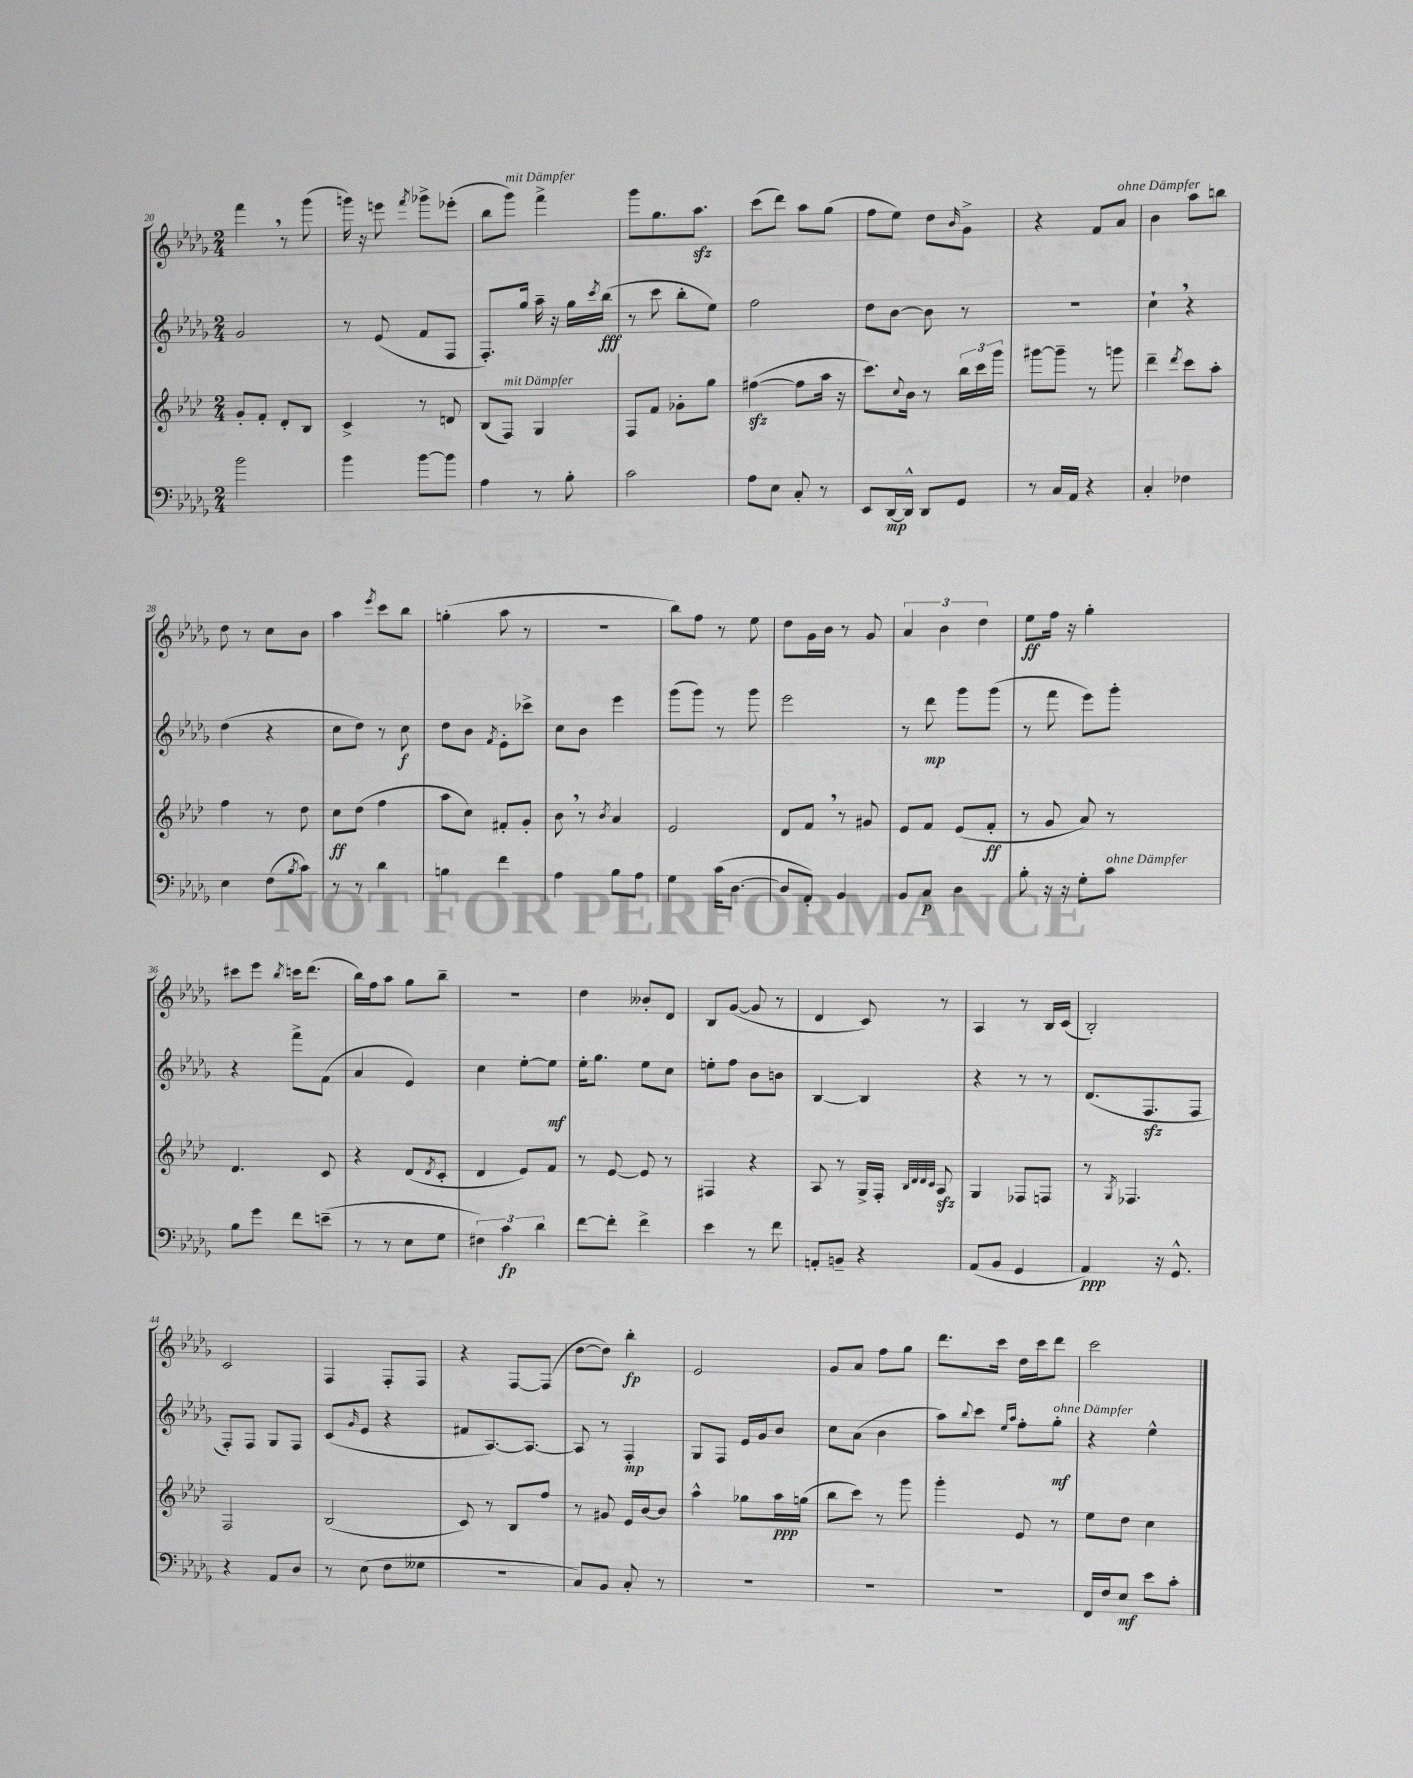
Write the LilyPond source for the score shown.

<<
\new StaffGroup <<
\new Staff = "s0" {
    \clef treble \key des \major \numericTimeSignature \time 2/4
    f'''4 \breathe r8 ges'''8( |
    g'''16) r16 e'''8 \acciaccatura { f'''8 } ges'''8-> ees'''8-.( |
    bes''8 ges'''8^\markup { \italic "mit Dämpfer" }) f'''4-> |
    ges'''8 ges''8. aes''8.\sfz |
    c'''8( des'''8) aes''8 ges''8( |
    f''8 ees''8) des''8 \grace { bes'16 } ges'8-> |
    r4 f'8 aes'8^\markup { \italic "ohne Dämpfer" } |
    bes'4 aes''8 b''8 |
    des''8 r8 c''8 bes'8 |
    aes''4 \acciaccatura { ees'''8 } c'''8 bes''8 |
    g''4-.( aes''8 r8 |
    R2 |
    bes''8) f''8 r8 ees''8 |
    des''8 ges'16 bes'16 r8 ges'8 |
    \tuplet 3/2 { aes'4 bes'4 des''4 } |
    ees''8\ff f''16 r16 ges''4-. |
    cis'''8 ees'''8 \acciaccatura { bes''8 } c'''16 des'''8.( |
    bes''16) f''16 aes''8 ges''8 bes''8-- |
    R2 |
    des''4 beses'8-. des'8 |
    bes8 ges'8~( ges'8 r8 |
    des'4 c'8) r8 |
    aes4 r8 bes16 c'16( |
    bes2-.) |
    c'2 |
    f4 f8-. f8 |
    r4 f8~ f8( |
    des''8~ des''8) bes''4-.\fp |
    ees'2 |
    ges'8 aes'8 f''8 ges''8 |
    des'''8. c'''16 des''16 c'''16 des'''8 |
    c'''2 \bar "|." |
}
\new Staff = "s1" {
    \clef treble \key des \major \numericTimeSignature \time 2/4
    ges'2 |
    r8 ees'8( f'8 f8 |
    f8.-.) ges''16 aes''16-- r16 ges''16 \acciaccatura { c'''8 } bes''16\fff( |
    r8 c'''8 bes''8-. ees''8) |
    f''2 |
    des''8 bes'8~ bes'8 r8 |
    r2 |
    c''4-! \breathe r4 |
    des''4( r4 |
    c''8 des''8) r8 c''8\f |
    des''8 bes'8 \acciaccatura { f'8 } ees'8-. ces'''8-> |
    c''8 bes'8 ees'''4 |
    ges'''8( ges'''8) r8 ges'''8 |
    ees'''2 |
    r8 des'''8\mp ges'''8 ges'''8( |
    r8 f'''8 ees'''8) ges'''8-. |
    r4 f'''8-> f'8( |
    aes'4 ees'4) |
    c''4 ees''8~-. ees''8\mf |
    ees''16-. ges''8. ees''8 c''8 |
    e''8-. f''8 bes'8 b'8 |
    bes4~ bes4 |
    r4 r8 r8 |
    des'8.( f8.\sfz f8 |
    f8-.) f8 ges8 f8 |
    c'8( \grace { ges'16 } ees'8 r4 |
    fis'8 aes8.~) aes8.~ |
    aes8 r8 f4-.\mp |
    ges8 f8 ees'16 ges'16 bes'8 |
    c''8 aes'8( bes'4 |
    aes''8) \appoggiatura { bes''8 } c'''8 \grace { ees''16 aes''16 } f''8-. ges''8-.\mf^\markup { \italic "ohne Dämpfer" } |
    r4 ees''4-^ \bar "|." |
}
\new Staff = "s2" {
    \clef treble \key aes \major \numericTimeSignature \time 2/4
    g'8-. f'8-. des'8-. bes8 |
    c'4-> r8 d'8 |
    bes8( f8^\markup { \italic "mit Dämpfer" }) g4 |
    f8 f'8 ges'8-. g''8 |
    fis''4~\sfz( fis''8 aes''16 r16 |
    c'''8.) \appoggiatura { c''8 } bes'16 r8 \tuplet 3/2 { bes''16 c'''16 g'''16 } |
    gis'''8~ gis'''8-- r8 g'''8 |
    des'''4-- \acciaccatura { des'''8 } c'''8 aes''8-. |
    f''4 r8 des''8 |
    c''8\ff des''8( f''4 |
    aes''8 c''8) fis'8-. g'8-. |
    bes'8 \breathe r8 \acciaccatura { bes'8 } aes'4 |
    ees'2 |
    des'8 f'8 \breathe r8 gis'8 |
    ees'8 f'8 ees'8( f'8-.\ff |
    r8 g'8 aes'8) r8 |
    des'4. c'8 |
    r4 des'8( \acciaccatura { des'8 } c'8-. |
    des'4 ees'8) f'8 |
    r8 ees'8~ ees'8 r8 |
    fis4 r4 |
    aes8 r8 g16-> f16-. \grace { bes32 des'32 des'32 c'32 } aes8\sfz |
    g4 fes8 f8 |
    r8 \acciaccatura { g8 } fes4. |
    f2 |
    bes2( |
    c'8) r8 bes8 f''8 |
    r8 gis'8 ees'16 bes'16~ bes'8 |
    aes''4-^ ges''8 aes''16\ppp g''16( |
    bes''8 c'''8) r8 g'''8 |
    g'''4-. ees'8 r8 |
    ees''8 des''8 c''4 \bar "|." |
}
\new Staff = "s3" {
    \clef bass \key des \major \numericTimeSignature \time 2/4
    bes'2 |
    bes'4 bes'8~ bes'8 |
    aes4 r8 bes8-. |
    c'2 |
    aes8 ees8 c8-. r8 |
    ees,8 des,16~\mp des,16-^ des,8 ges,8 |
    r8 c16 aes,16 r4 |
    c4-. fes4 |
    ees4 f8( \acciaccatura { bes8 } c'8) |
    r8 r8 des'4 |
    b4 f'4 |
    aes4 bes8 aes8 |
    ges4 c'16( des8.~ |
    des8 aes,8-.) bes,4 |
    bes,8 c8\p des4 |
    bes8-. r16 r16 ges8-. c'8^\markup { \italic "ohne Dämpfer" } |
    bes8 ges'8 f'8 e'8--( |
    r8 r8 ees8 ges8 |
    \tuplet 3/2 { fis4) c'4\fp des'4 } |
    f'8~ f'8-. f'4-> |
    ees'4 r8 f'8 |
    a,8-. b,8-- r4 |
    aes,8( bes,8 ges,4 |
    aes,4\ppp) r16 ges,8.-^ |
    r4 aes,8 des8 |
    r8 ees8( f8 geses8 |
    R2 |
    c8) bes,8 c8-. r8 |
    R2 |
    R2 |
    R2 |
    f,16 f16 ees8\mf ees'8 c'8-. \bar "|." |
}
>>
>>
\layout { \context { \Score currentBarNumber = #20 } }
